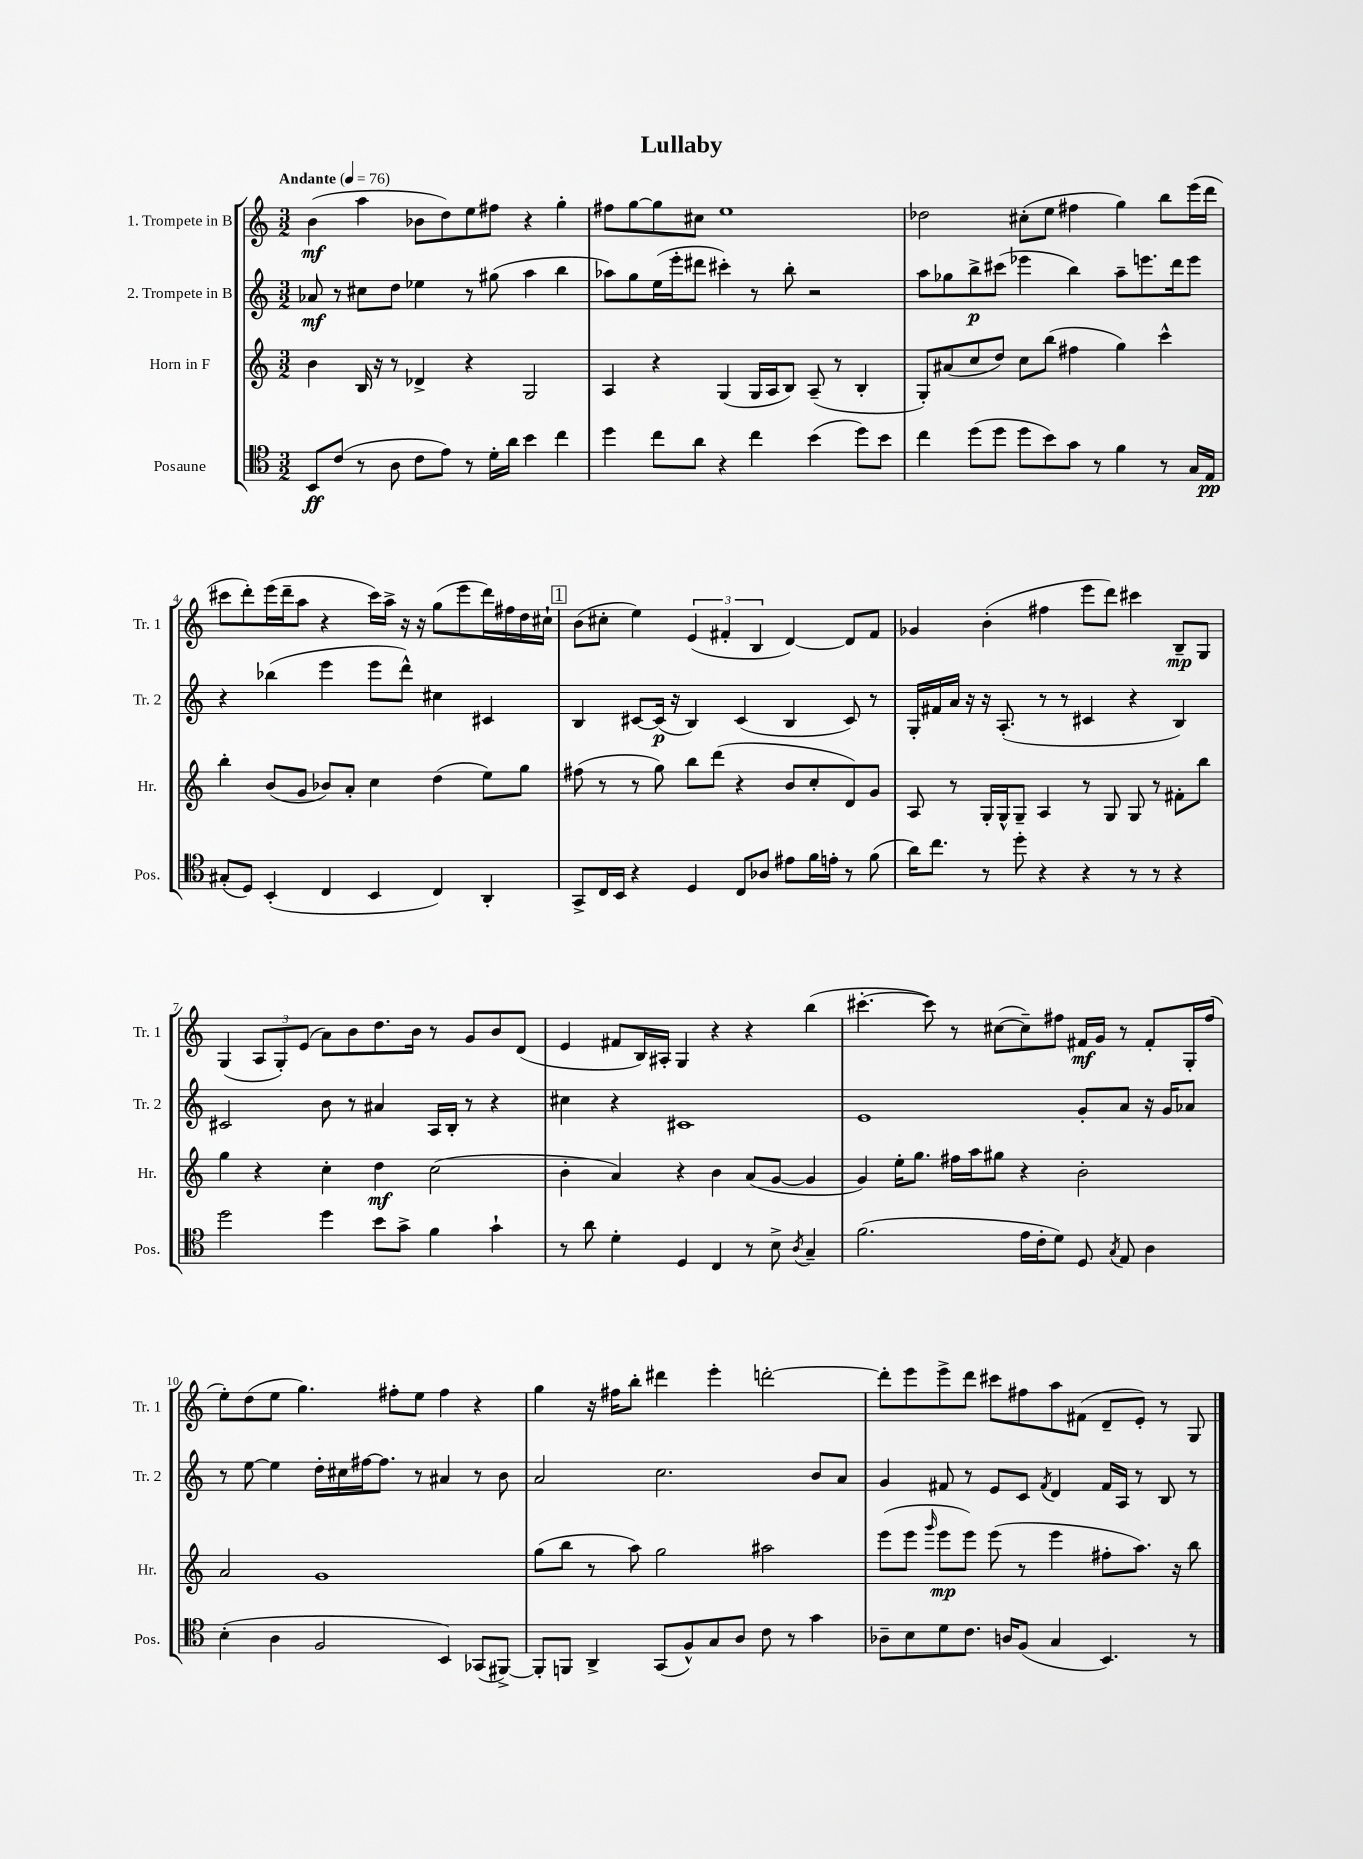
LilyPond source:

\header { title = "Lullaby" }
<<
\new StaffGroup <<
\new Staff = "s0" \with { instrumentName = "1. Trompete in B" shortInstrumentName = "Tr. 1" } {
    \clef treble \key c \major \numericTimeSignature \time 3/2 \tempo "Andante" 4 = 76
    \autoBeamOff b'4\mf( a''4 bes'8[ d''8) e''8 fis''8] r4 g''4-. |
    fis''8[ g''8~ g''8 cis''8] e''1 |
    des''2 cis''8[-.( e''8] fis''4 g''4) b''8[ e'''16( d'''16] |
    cis'''8[ d'''8-.) e'''16( d'''16-- a''8] r4 cis'''16[) a''16]-> r16 r16 g''8[( e'''8 d'''16) fis''16 d''16 cis''16]-! |
    \mark \markup { \box "1" } b'8[( cis''8]-. e''4) \tuplet 3/2 { e'4( fis'4-. b4 } d'4~) d'8[ fis'8] |
    ges'4 b'4-.( fis''4 e'''8[ d'''8]) cis'''4 b8[--\mp g8] |
    g4( \tuplet 3/2 { a8[ g8-.) e'8]( } a'8[) b'8 d''8. b'16] r8 g'8[ b'8 d'8]( |
    e'4 fis'8[ b16) ais16]-. g4 r4 r4 b''4( |
    cis'''4.~-. cis'''8) r8 cis''8[~( cis''8--) fis''8] fis'16[\mf g'16] r8 fis'8[-. g16-. fis''16]( |
    e''8[-.) d''8( e''8] g''4.) fis''8[-. e''8] fis''4 r4 |
    g''4 r16 fis''16[ b''8]-. dis'''4 e'''4-. d'''2~-. |
    d'''8[-. e'''8 e'''8-> d'''8] cis'''8[ fis''8 a''8 fis'8]( d'8[-- e'8]-.) r8 g8 \bar "|." |
}
\new Staff = "s1" \with { instrumentName = "2. Trompete in B" shortInstrumentName = "Tr. 2" } {
    \clef treble \key c \major \numericTimeSignature \time 3/2
    \autoBeamOff aes'8\mf r8 cis''8[ d''8] ees''4 r8 gis''8( a''4 b''4 |
    aes''8[) g''8 e''16( e'''16-. dis'''8] cis'''4-.) r8 b''8-. r2 |
    a''8[ ges''8 b''8->\p cis'''8]( ees'''4 b''4) a''8[-- e'''8. d'''16 e'''8] |
    r4 bes''4( e'''4 e'''8[ d'''8]-^) cis''4 cis'4 |
    \mark \markup { \box "1" } b4 cis'8[~ cis'16]\p( r16 b4) cis'4( b4 cis'8) r8 |
    g16[-. fis'16 a'16] r16 r16 a8.-.( r8 r8 cis'4 r4 b4) |
    cis'2 b'8 r8 ais'4 a16[ b16]-. r8 r4 |
    cis''4 r4 cis'1 |
    e'1 g'8[-. a'8] r16 g'16[ aes'8] |
    r8 e''8~ e''4 d''16[-. cis''16 fis''16~ fis''8.] r8 ais'4 r8 b'8 |
    a'2 c''2. b'8[ a'8] |
    g'4 fis'8 r8 e'8[ c'8] \acciaccatura { fis'8 } d'4 fis'16[ a16] r8 b8 r8 \bar "|." |
}
\new Staff = "s2" \with { instrumentName = "Horn in F" shortInstrumentName = "Hr." } {
    \clef treble \key c \major \numericTimeSignature \time 3/2
    \autoBeamOff b'4 b16 r16 r8 des'4-> r4 g2 |
    a4 r4 g4( g16[ a16 b8]) a8--( r8 b4-. |
    g8[-.) ais'8( c''8 d''8]) c''8[ b''8]( fis''4 g''4) c'''4-^ |
    b''4-. b'8[( g'8] bes'8[) a'8]-. c''4 d''4( e''8[) g''8] |
    \mark \markup { \box "1" } fis''8( r8 r8 g''8) b''8[ d'''8]( r4 b'8[ c''8-. d'8) g'8] |
    a8 r8 g16[-. g16-^ g8]-- a4 r8 g8 g8 r8 fis'8[-. b''8] |
    g''4 r4 c''4-. d''4\mf c''2( |
    b'4-. a'4) r4 b'4 a'8[( g'8]~ g'4 |
    g'4) e''16[-. g''8.] fis''16[ a''16 gis''8] r4 b'2-. |
    a'2 g'1 |
    g''8[( b''8] r8 a''8) g''2 ais''2 |
    e'''8[( e'''8] \grace { g'''16 } e'''8[\mp e'''8]) e'''8( r8 e'''4 fis''8[-. a''8.]) r16 b''8 \bar "|." |
}
\new Staff = "s3" \with { instrumentName = "Posaune" shortInstrumentName = "Pos." } {
    \clef tenor \key c \major \numericTimeSignature \time 3/2
    \autoBeamOff b,8[\ff c'8]( r8 a8 c'8[ e'8]) r8 d'16[-. a'16] b'4 c''4 |
    d''4 c''8[ a'8] r4 c''4 b'4( d''8[) b'8] |
    c''4 d''8[( d''8] d''8[ b'8) g'8] r8 f'4 r8 g16[ e16]\pp |
    gis8[-.( d8]) b,4-.( c4 b,4 c4) a,4-. |
    \mark \markup { \box "1" } g,8[-> c16 b,16] r4 d4 c8[ aes8] eis'8[ f'16 e'16]-. r8 f'8( |
    a'16[) c''8.] r8 d''8-. r4 r4 r8 r8 r4 |
    d''2 d''4 b'8[ g'8]-> f'4 g'4-! |
    r8 a'8 d'4-. d4 c4 r8 b8-> \acciaccatura { a8 } g4-- |
    f'2.( e'16[ c'16-. d'8]) d8 \acciaccatura { g8 } e8 a4 |
    b4-.( a4 f2 b,4) ges,8[( fis,8]~->) |
    fis,8[-. f,8] a,4-> g,8[( f8-^) g8 a8] c'8 r8 g'4 |
    aes8[-- b8 d'8 c'8.] a16[ f8]( g4 b,4.) r8 \bar "|." |
}
>>
>>
